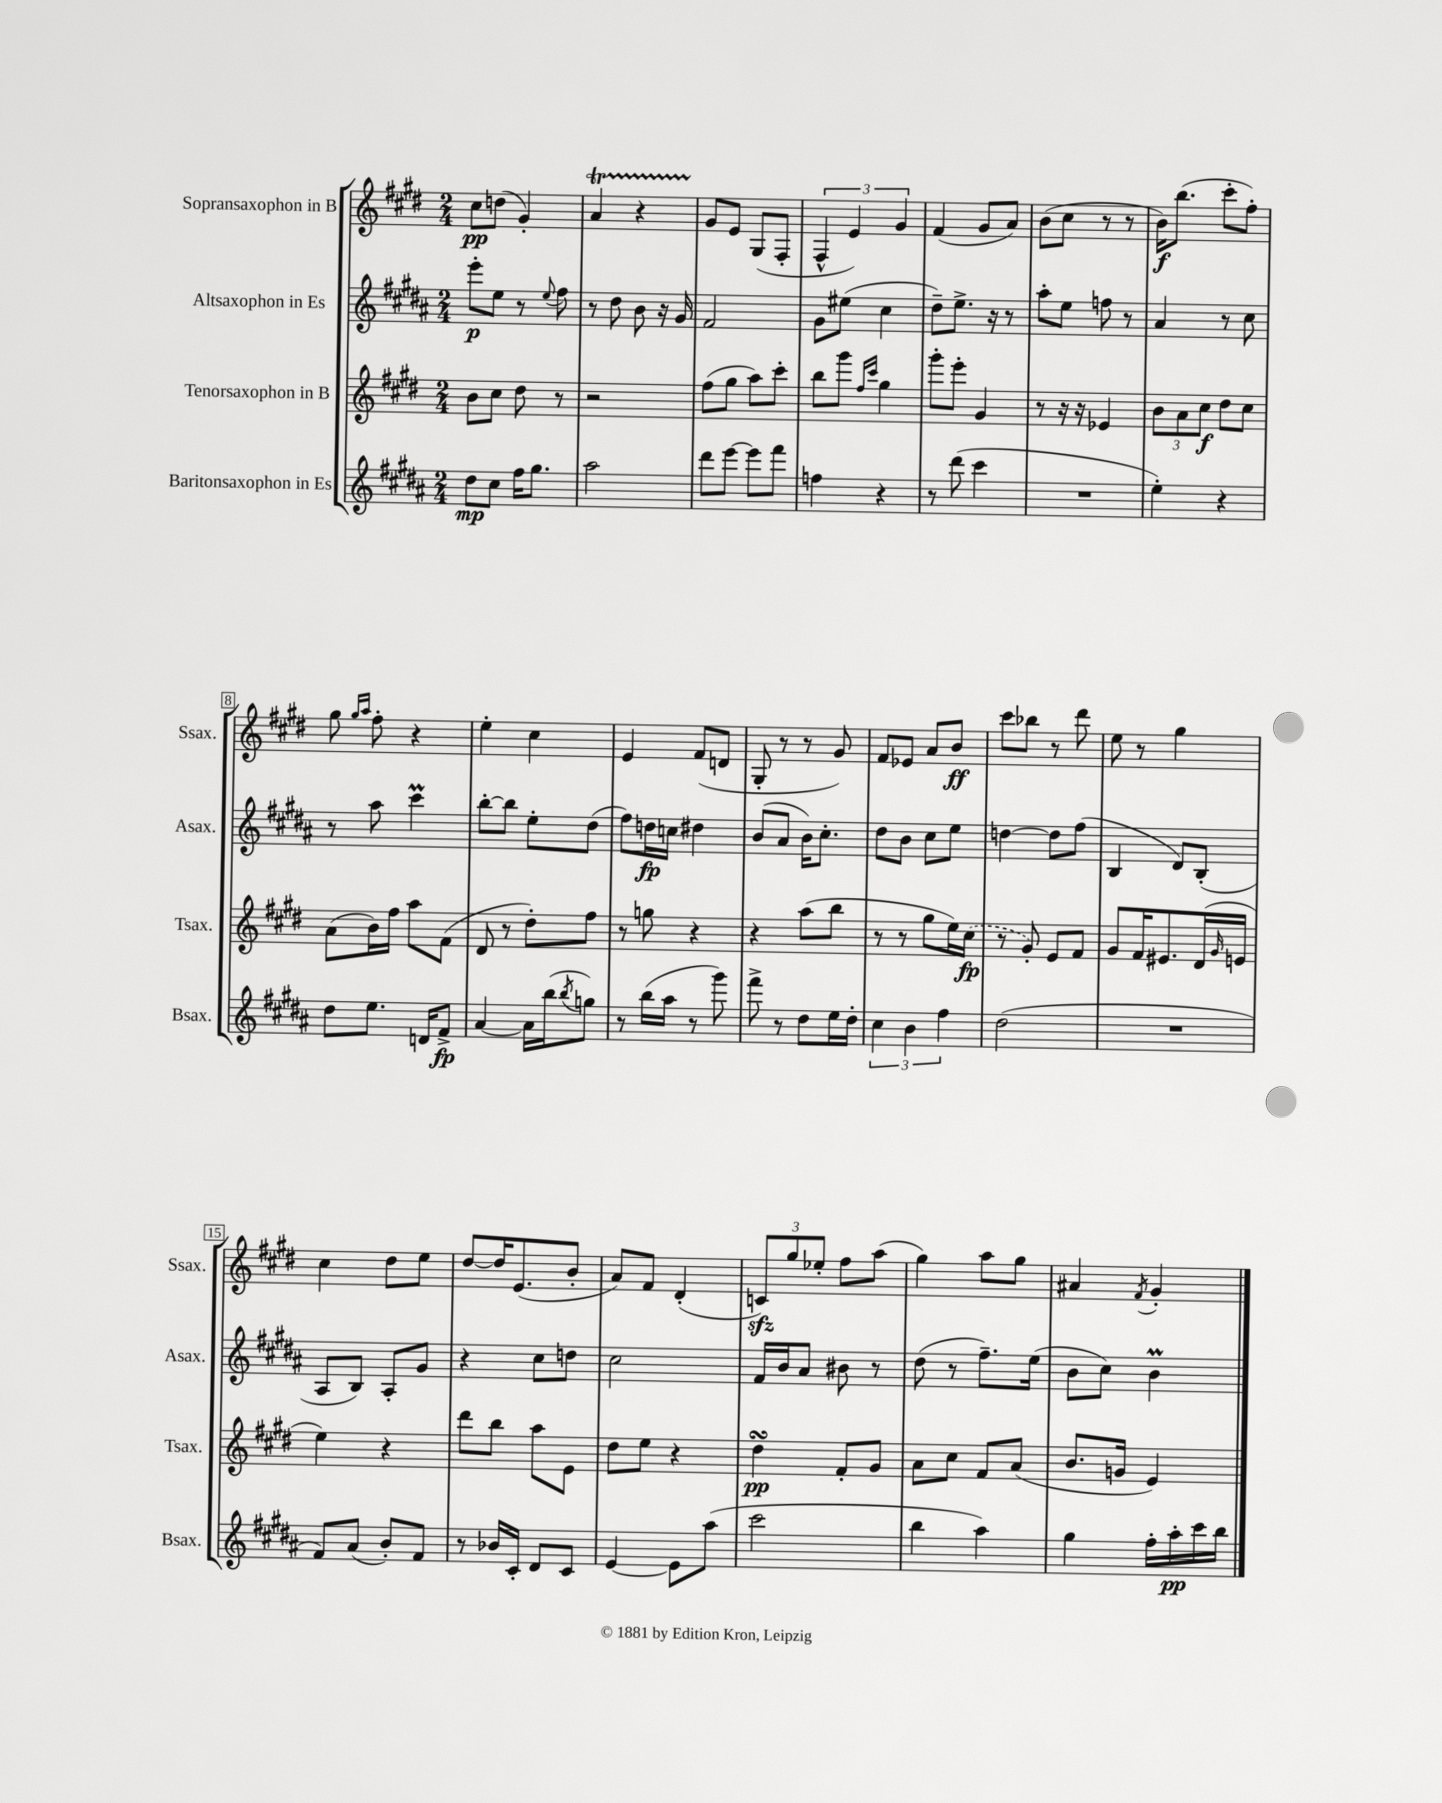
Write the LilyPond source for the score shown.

<<
\new StaffGroup <<
\new Staff = "s0" \with { instrumentName = "Sopransaxophon in B" shortInstrumentName = "Ssax." } {
    \clef treble \key e \major \numericTimeSignature \time 2/4
    cis''8\pp d''8( gis'4-.) |
    a'4\startTrillSpan r4 |
    gis'8\stopTrillSpan e'8 gis8( fis8-. |
    \tuplet 3/2 { fis4-^ e'4) gis'4 } |
    fis'4( gis'8 a'8) |
    b'8( cis''8 r8 r8 |
    b'16\f) b''8.( cis'''8-. fis''8-.) |
    gis''8 \grace { gis''16 a''16 } fis''8-. r4 |
    e''4-. cis''4 |
    e'4 fis'8( d'8 |
    gis8-. r8 r8 gis'8) |
    fis'8 ees'8 a'8 b'8\ff |
    cis'''8 bes''8 r8 dis'''8 |
    e''8 r8 gis''4 |
    cis''4 dis''8 e''8 |
    dis''8~ dis''16 e'8.( b'8-. |
    a'8) fis'8 dis'4-.( |
    \tuplet 3/2 { c'8\sfz) gis''8 ees''8-. } fis''8 a''8( |
    gis''4) a''8 gis''8 |
    ais'4 \acciaccatura { fis'8 } gis'4-. \bar "|." |
}
\new Staff = "s1" \with { instrumentName = "Altsaxophon in Es" shortInstrumentName = "Asax." } {
    \clef treble \key b \major \numericTimeSignature \time 2/4
    e'''8-.\p e''8 r8 \appoggiatura { e''8 } fis''8 |
    r8 dis''8 b'8 r16 gis'16 |
    fis'2 |
    gis'8 eis''8( cis''4 |
    dis''8--) e''8.-> r16 r8 |
    ais''8-. e''8 f''8 r8 |
    ais'4 r8 cis''8 |
    r8 ais''8 cis'''4\prall |
    b''8~-. b''8 e''8-. dis''8( |
    fis''8) d''16\fp c''16 dis''4 |
    b'8( ais'8 b'16) cis''8.-. |
    dis''8 b'8 cis''8 e''8 |
    d''4~ d''8 fis''8( |
    b4 dis'8) b8-.( |
    ais8 b8) ais8-. gis'8 |
    r4 cis''8 d''8 |
    cis''2 |
    fis'16 b'16 ais'8 bis'8 r8 |
    dis''8( r8 fis''8.--) e''16( |
    b'8 cis''8) b'4\prall \bar "|." |
}
\new Staff = "s2" \with { instrumentName = "Tenorsaxophon in B" shortInstrumentName = "Tsax." } {
    \clef treble \key e \major \numericTimeSignature \time 2/4
    b'8 cis''8 dis''8 r8 |
    r2 |
    fis''8( gis''8 a''8) cis'''8-. |
    b''8 gis'''8 \grace { fis''16 cis'''16 } gis''4 |
    gis'''8-. e'''8-. gis'4 |
    r8 r16 r16 ees'4 |
    \tuplet 3/2 { b'8 a'8 cis''8\f } dis''8 cis''8 |
    a'8( b'16) fis''16 a''8 fis'8( |
    dis'8 r8 dis''8-.) fis''8 |
    r8 g''8 r4 |
    r4 a''8( b''8 |
    r8 r8 gis''8 e''16) \once \slurDashed cis''16\fp( |
    r8 gis'8-.) e'8 fis'8 |
    gis'8 fis'16 eis'8. dis'16( \grace { gis'16 } e'16 |
    e''4) r4 |
    dis'''8 b''8 a''8 e'8 |
    dis''8 e''8 r4 |
    dis''4\turn\pp fis'8-. gis'8 |
    a'8 cis''8 fis'8 a'8( |
    b'8. g'16 e'4) \bar "|." |
}
\new Staff = "s3" \with { instrumentName = "Baritonsaxophon in Es" shortInstrumentName = "Bsax." } {
    \clef treble \key b \major \numericTimeSignature \time 2/4
    dis''8\mp cis''8 fis''16 gis''8. |
    ais''2 |
    dis'''8 e'''8~ e'''8 fis'''8 |
    f''4 r4 |
    r8 dis'''8( cis'''4 |
    R2 |
    e''4-.) r4 |
    dis''8 e''8. d'16 fis'8->\fp |
    ais'4~ ais'16 b''16( \acciaccatura { b''8 } g''8) |
    r8 b''16( ais''16 r8 gis'''8) |
    fis'''8-> r8 dis''8 e''16 dis''16-. |
    \tuplet 3/2 { cis''4 b'4 fis''4 } |
    dis''2( |
    R2 |
    fis'8) ais'8( b'8-.) fis'8 |
    r8 bes'16 cis'16-. dis'8 cis'8 |
    e'4~ e'8 ais''8( |
    cis'''2 |
    b''4 ais''4) |
    gis''4 fis''16-. ais''16-.\pp cis'''16 b''16 \bar "|." |
}
>>
>>
\layout { \context { \Score \override BarNumber.stencil = #(make-stencil-boxer 0.1 0.3 ly:text-interface::print) } }
